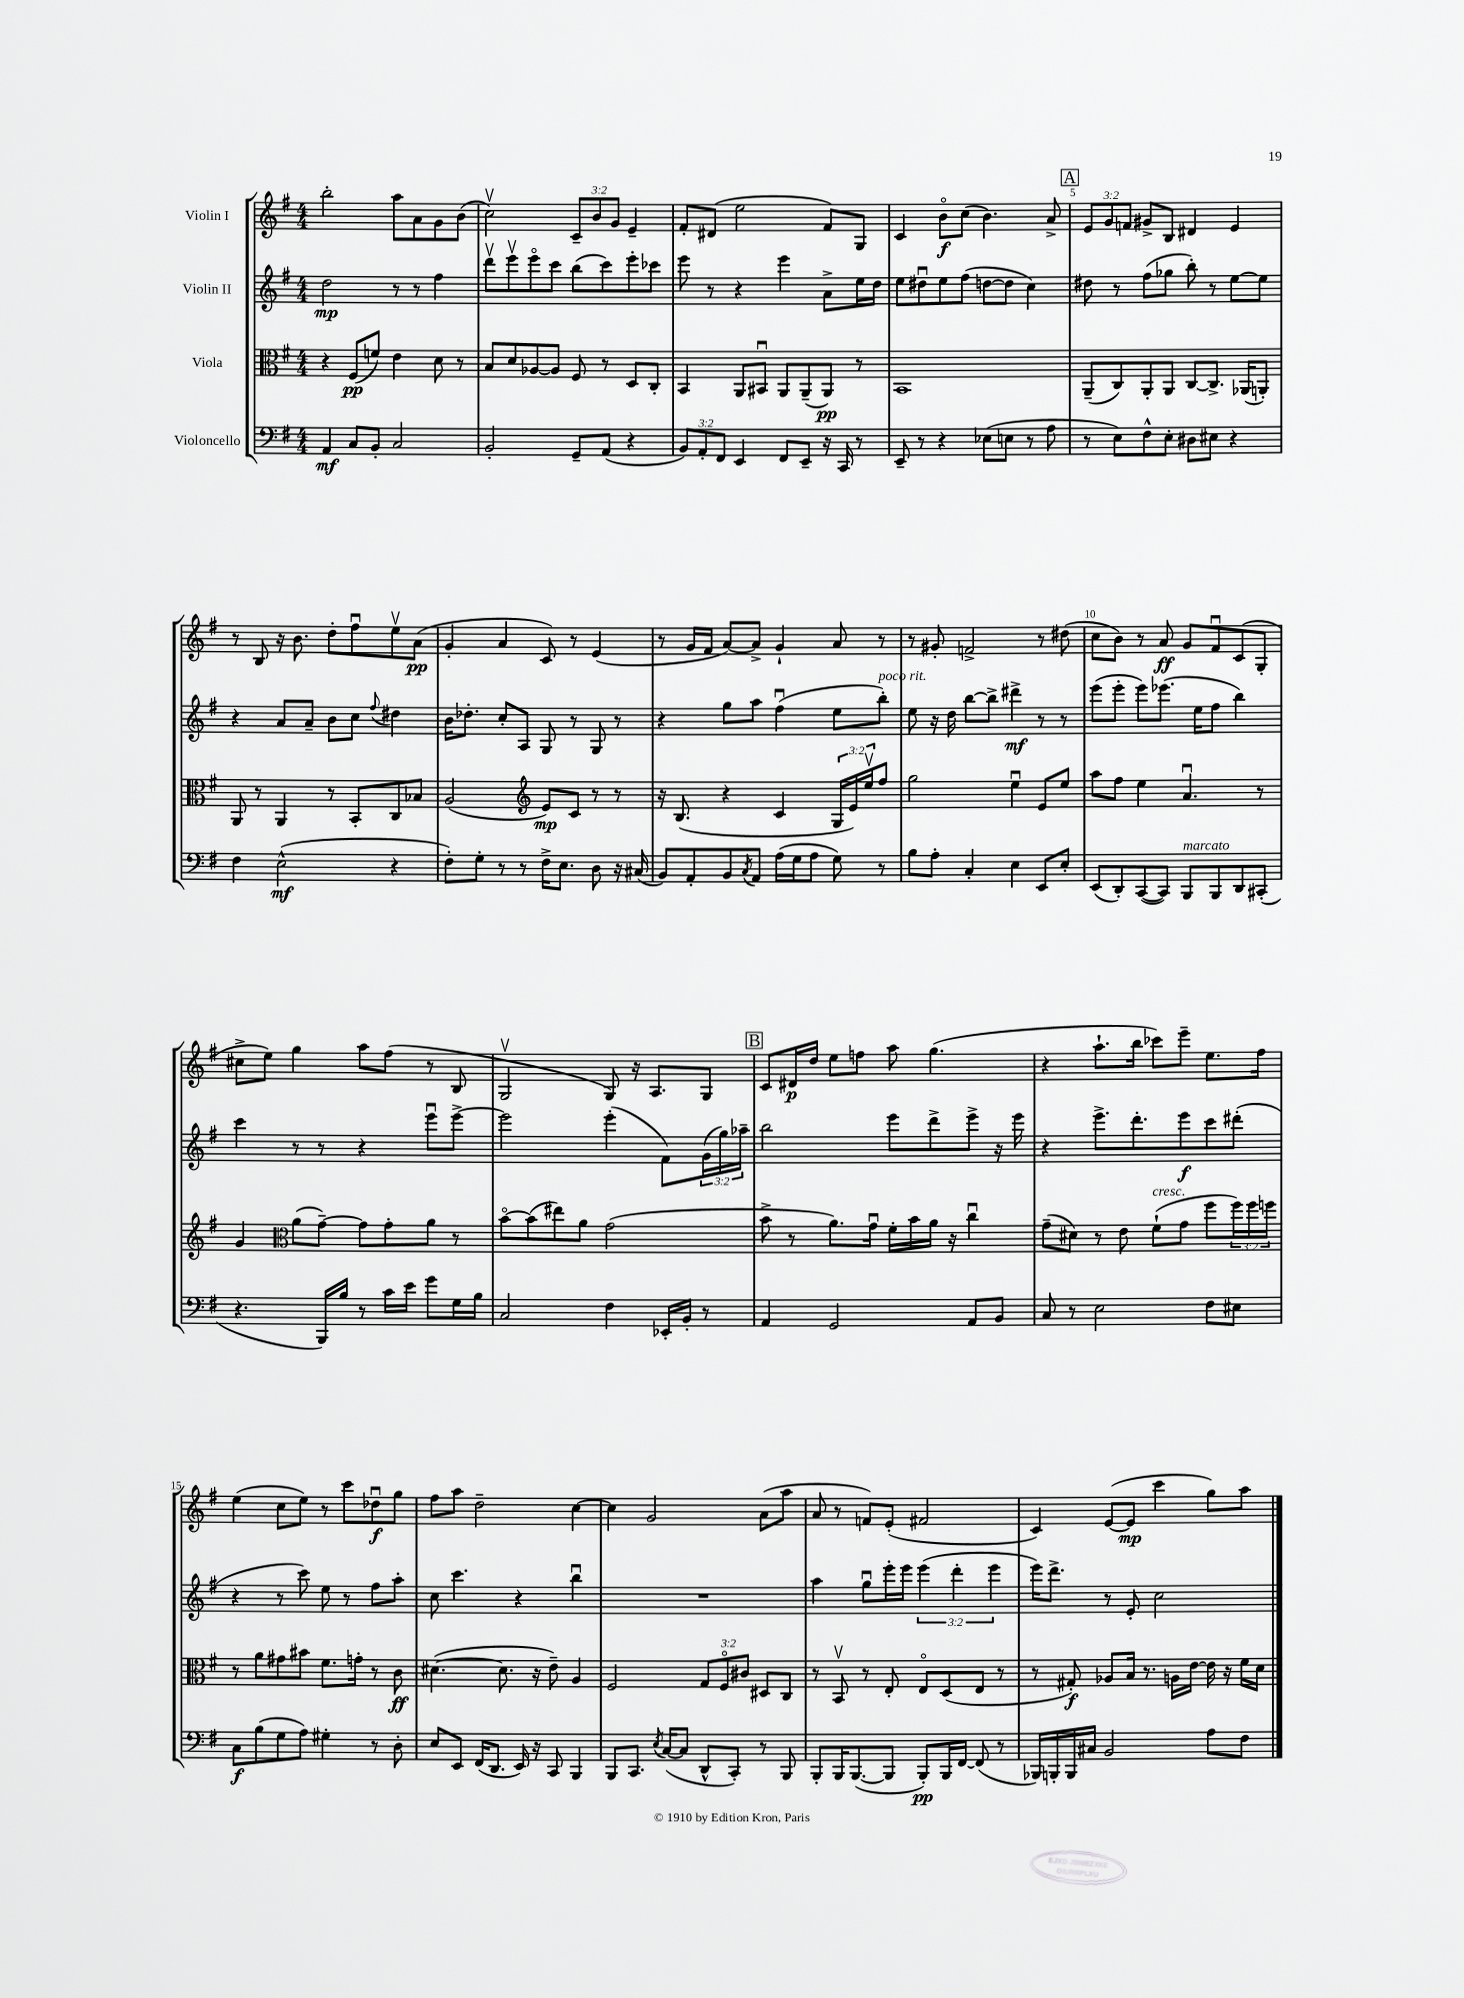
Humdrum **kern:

**kern	**kern	**kern	**kern
*staff4	*staff3	*staff2	*staff1
*clefF4	*clefC3	*clefG2	*clefG2
*k[f#]	*k[f#]	*k[f#]	*k[f#]
*M4/4	*M4/4	*M4/4	*M4/4
4AA	4r	2dd	2bb'
8C	(8F#	.	.
8BB'	8f)	.	.
2C	4e	8r	8aa
.	.	8r	8a
.	8d	4ff#	8g
.	8r	.	(8b
=	=	=	=
2BB'	8B	8dddv	2ccv)
.	8d	8eeev	.
.	[8A-	8eeeo	.
.	8A-]	8ccc	.
8GG~	8F#	(8bb	12c~
.	.	.	12b
(8AA	8r	8ccc)	.
.	.	.	12g
4r	8D	8eee'	4e~
.	8C'	8ccc-	.
=	=	=	=
12BB)	4BB	8eee	8f#'
12AA'	.	.	.
.	.	8r	(8d#
12FF#	.	.	.
4EE	8AA	4r	2ee
.	8BB#u	.	.
8FF#	8AA	4eee	.
8EE~	(8AA~	.	.
16r	8AA)	8a^	8f#)
16CC	.	.	.
8r	8r	16ee	8G
.	.	16dd	.
=	=	=	=
8EE~	1BB	8ee	4c
8r	.	8dd#u	.
4r	.	8ee	8bo
.	.	(8ff#	(8cc
(8E-	.	[8dd	4.b)
8E	.	8dd]	.
8r	.	4cc)	.
8A	.	.	8a^
=	=	=	=
8r	(8AA~	8dd#	12e
.	.	.	12g
8E)	8C)	8r	.
.	.	.	12f
8F#^^	8AA'	(8ff#	8g#^
8E'	8AA	8gg-	8B
8D#	[8C	8bb')	4d#
8E#	8.C^]	8r	.
4r	.	[8ee	4e
.	(16AA-	.	.
.	8AA')	8ee]	.
=	=	=	=
4F#	8AA	4r	8r
.	8r	.	8B
(2E^^	4AA	8a	16r
.	.	.	8.b
.	.	8a~	.
.	8r	8b	8dd'
.	8BB'	8cc	8ff#u
.	.	8qqff#	.
4r	8C	4dd#	8eev
.	8B-	.	(8a
=	=	=	=
8F#')	(2A	16b	4g'
.	.	8.dd-'	.
8G'	.	.	.
8r	.	8cc'	4a
8r	.	8A	.
*	*clefG2	*	*
16F#^	8e)	8G	8c)
8.E	.	.	.
.	8c	8r	8r
8D	8r	8G	(4e
16r	8r	8r	.
(16C#	.	.	.
=	=	=	=
8BB)	16r	4r	8r
.	(8.B	.	.
8AA'	.	.	16g
.	.	.	16f#
8BB	4r	8gg	[8a)
8qC	.	.	.
8AA	.	8aa	8a^]
(16A	4c	(4ff#u	4g`
16G	.	.	.
8A	.	.	.
8G)	24G	8ee	8a
.	24e)	.	.
.	24eev	.	.
8r	8ff#	8bb')	8r
=	=	=	=
8B	2gg	8ee	8r
8A'	.	16r	8g#'
.	.	16dd	.
4C'	.	[8bb	2f^
.	.	8bb^]	.
4E	4eeu	4ddd#^	.
8EE	8e	8r	8r
8E'	8ee	8r	(8dd#
=	=	=	=
(8EE	8aa	(8eee	8cc
8DD')	8ff#	8eee'	8b)
([8CC	4ee	8eee)	8r
8CC])	.	(8.eee-	8a
8BBB	4.au	.	8g
.	.	16ee	.
8BBB	.	8ff#	8f#u
8DD	.	4bb)	(8c
(8CC#'	8r	.	8G'
=	=	=	=
4.r	4g	4ccc	8cc#^
.	.	.	8ee)
*	*clefC3	*	*
.	(8a	8r	4gg
16BBB)	[8g~)	8r	.
16B	.	.	.
8r	8g]	4r	8aa
16c	8g'	.	(8ff#
16e	.	.	.
8g	8a	8eeeu	8r
16G	8r	[8eee^	8B
16B	.	.	.
=	=	=	=
2C	[8bo	2eee]	2Gv
.	(8b]	.	.
.	8ee#)	.	.
.	8a	.	.
4F#	(2g	(4eee'	8G)
.	.	.	16r
.	.	.	8.A
16EE-'	.	8f#)	.
16BB'	.	.	.
8r	.	(24g	8G
.	.	24gg)	.
.	.	24aa-~	.
=	=	=	=
4AA	8b^	2bb	8c
.	8r	.	16d#
.	.	.	16dd
2GG	8.a)	.	8ee
.	.	.	8ff
.	16gu	.	.
.	16f#'	8eee	8aa
.	16b	.	.
.	16a	8ddd^	(4.gg
.	16r	.	.
8AA	4ccu	8eee^	.
8BB	.	16r	.
.	.	16eee	.
=	=	=	=
8C	(8g~	4r	4r
8r	8d#)	.	.
2E	8r	8.eee^	8.aa`
.	8e	.	.
.	.	8.ddd'	16bb
.	(8f#`	.	8ccc-)
.	8g	8eee	8eee~
8F#	8ff#	8ccc	8.ee
8E#	24ff#)	(8ddd#'	.
.	24ff#	.	.
.	.	.	16ff#
.	24ff	.	.
=	=	=	=
8C	8r	4r	(4ee
(8B	8a	.	.
8G	8g#	8r	8cc
8A)	8b#	8ccc)	8ee)
4G#'	8.f#	8ee	8r
.	.	8r	8ccc
.	16g'	.	.
8r	8r	8ff#	8dd-u
8D'	8c	8aa'	8gg
=	=	=	=
8E	([4.d#	8cc	8ff#
8EE	.	4.ccc	8aa
(16FF#	.	.	2dd~
8.DD	.	.	.
.	8.d#]	.	.
16EE)	.	4r	.
16r	16r	.	.
8CC	8e~)	.	.
4BBB	4A	4bbu	[4cc
=	=	=	=
8BBB	2F#	1r	4cc]
8.CC	.	.	.
.	.	.	2g
8qE	.	.	.
([16C	.	.	.
8C]	.	.	.
8DD^^	12G	.	.
.	12F#o	.	.
8CC')	.	.	.
.	12c#	.	.
8r	8D#	.	(8a
8BBB	8C	.	8aa
=	=	=	=
8BBB'	8r	4aa	8a
16BBB	8BBv	.	8r
([8.BBB	.	.	.
.	8r	8ggu	8f)
8BBB]	8E'	16eee'	(8e'
.	.	16eee	.
8BBB')	8Eo	(6eee	2f#
16BBB	(8D	.	.
.	.	6ddd'	.
[16FF#	.	.	.
(8FF#]	8E	.	.
.	.	6eee	.
8r	8r	.	.
=	=	=	=
16BBB-)	8r	16eee)	4c)
16BBB'	.	8.ddd^	.
16BBB	8G#')	.	.
16C#	.	.	.
2BB	8A-	8r	([8e
.	16B	8e'	8e]
.	8.r	.	.
.	.	2cc	4ccc
.	16A	.	.
.	[16e	.	.
8A	16e]	.	8gg)
.	16r	.	.
8F#	16f#	.	8aa
.	16d	.	.
==	==	==	==
*-	*-	*-	*-
